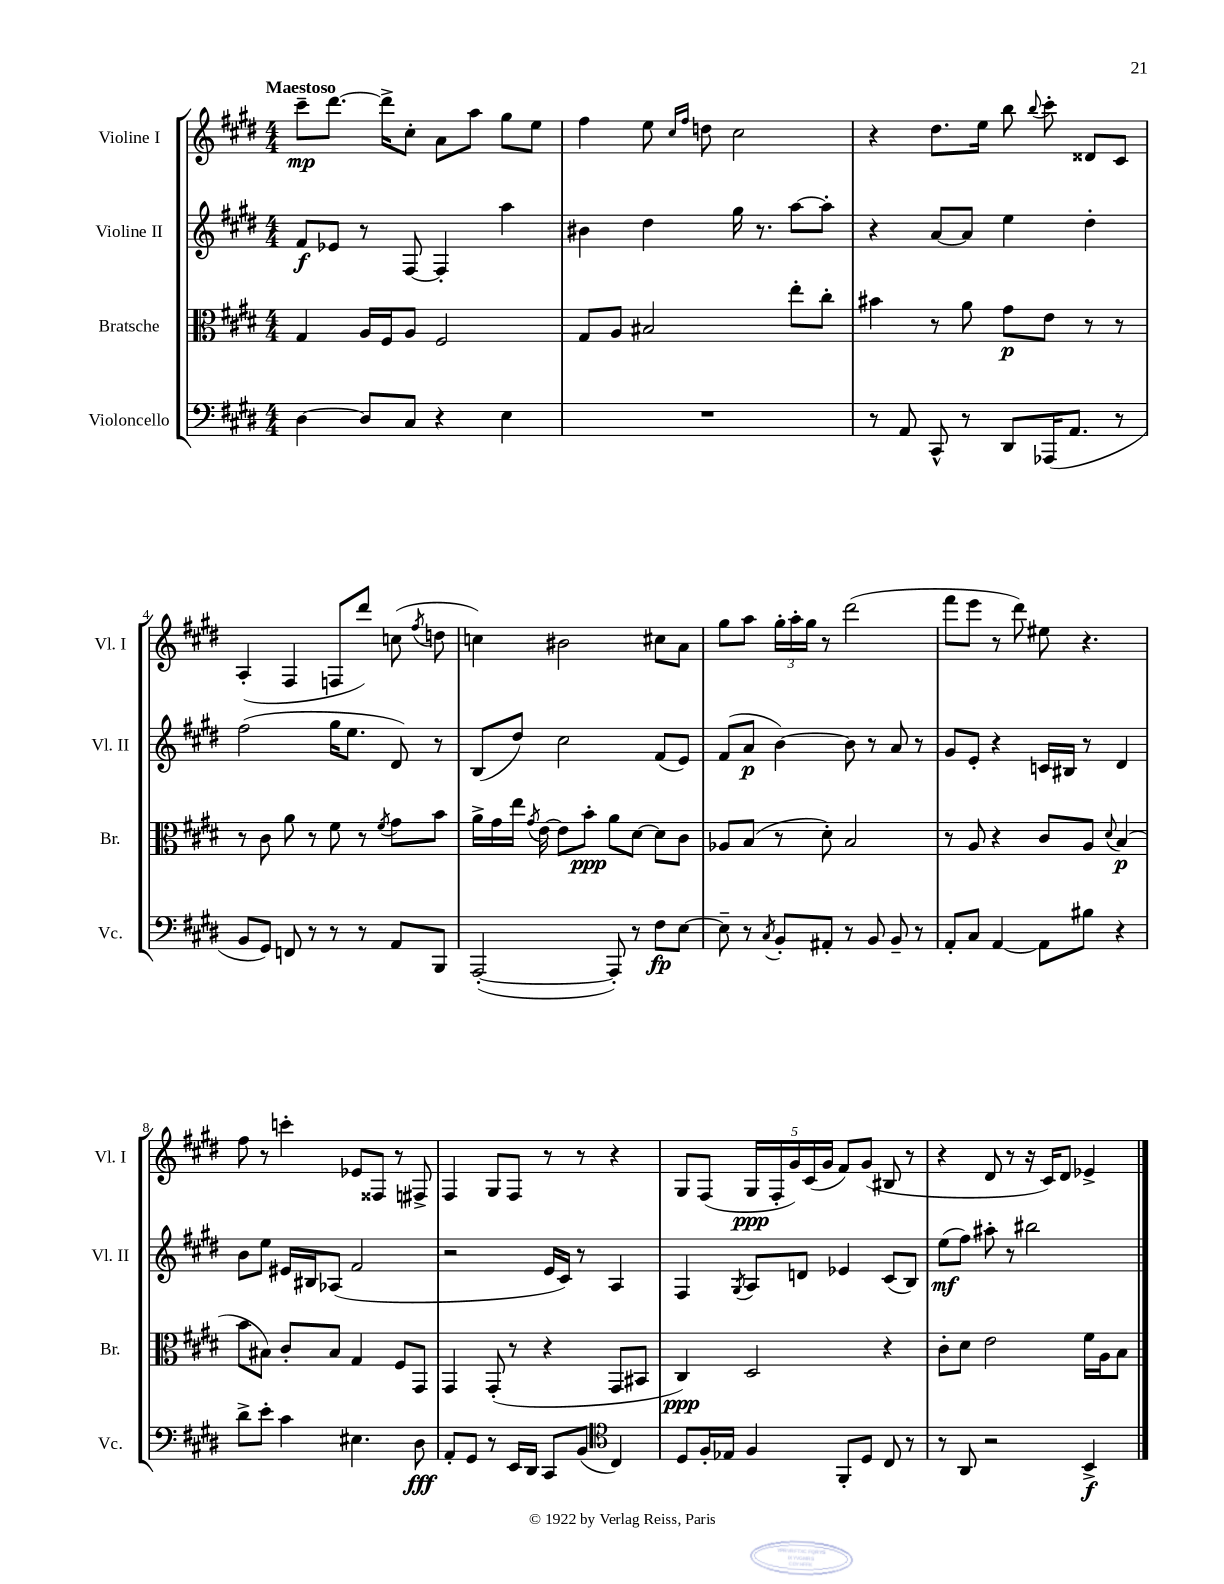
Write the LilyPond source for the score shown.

<<
\new StaffGroup <<
\new Staff = "s0" \with { instrumentName = "Violine I" shortInstrumentName = "Vl. I" } {
    \clef treble \key e \major \numericTimeSignature \time 4/4 \tempo "Maestoso"
    \autoBeamOff cis'''8[--\mp dis'''8.]~ dis'''16[-> cis''8]-. a'8[ a''8] gis''8[ e''8] |
    fis''4 e''8 \grace { cis''16[ fis''16] } d''8 cis''2 |
    r4 dis''8.[ e''16] b''8 \appoggiatura { b''8 } cis'''8-. disis'8[ cis'8] |
    a4-.( fis4 f8[ dis'''8]) c''8( \acciaccatura { fis''8 } d''8 |
    c''4) bis'2 cis''8[ a'8] |
    gis''8[ a''8] \tuplet 3/2 { gis''16[-. a''16-. gis''16] } r8 dis'''2( |
    fis'''8[ e'''8] r8 dis'''8) eis''8 r4. |
    fis''8 r8 c'''4-. ees'8[ fisis8] r8 fis8-> |
    fis4 gis8[ fis8] r8 r8 r4 |
    gis8[ fis8]( \tuplet 5/4 { gis16[\ppp fis16-. gis'16) cis'16( gis'16] } fis'8[) gis'8]( bis8 r8 |
    r4 dis'8 r8 r16 cis'16[) dis'8] ees'4-> \bar "|." |
}
\new Staff = "s1" \with { instrumentName = "Violine II" shortInstrumentName = "Vl. II" } {
    \clef treble \key e \major \numericTimeSignature \time 4/4
    \autoBeamOff fis'8[\f ees'8] r8 fis8~ fis4-. a''4 |
    bis'4 dis''4 gis''16 r8. a''8[~ a''8]-. |
    r4 a'8[~ a'8] e''4 dis''4-. |
    fis''2( gis''16[ e''8.] dis'8) r8 |
    b8[( dis''8]) cis''2 fis'8[( e'8]) |
    fis'8[( a'8]\p b'4~) b'8 r8 a'8 r8 |
    gis'8[ e'8]-. r4 c'16[ bis16] r8 dis'4 |
    b'8[ e''8] eis'16[ bis16 aes8]( fis'2 |
    r2 e'16[ cis'16]) r8 a4 |
    fis4 \acciaccatura { gis8 } a8[ d'8] ees'4 cis'8[( b8]) |
    e''8[\mf( fis''8]) ais''8-. r8 bis''2 \bar "|." |
}
\new Staff = "s2" \with { instrumentName = "Bratsche" shortInstrumentName = "Br." } {
    \clef alto \key e \major \numericTimeSignature \time 4/4
    \autoBeamOff gis4 a16[ fis16 a8] fis2 |
    gis8[ a8] bis2 e''8[-. cis''8]-. |
    bis'4 r8 a'8 gis'8[\p e'8] r8 r8 |
    r8 cis'8 a'8 r8 fis'8 r8 \acciaccatura { fis'8 } gis'8[ b'8] |
    a'16[-> gis'16 e''16] \acciaccatura { gis'8 } e'16~ e'8[ b'8]-.\ppp a'8[ dis'8]~ dis'8[ cis'8] |
    aes8[ b8]( r8 dis'8-.) b2 |
    r8 a8 r4 cis'8[ a8] \appoggiatura { dis'8 } b4\p( |
    b'8[ bis8]) cis'8[-. bis8] gis4 fis8[ gis,8] |
    gis,4 gis,8-.( r8 r4 gis,8[ bis,8] |
    cis4\ppp) dis2 r4 |
    cis'8[-. dis'8] e'2 fis'16[ a16 b8] \bar "|." |
}
\new Staff = "s3" \with { instrumentName = "Violoncello" shortInstrumentName = "Vc." } {
    \clef bass \key e \major \numericTimeSignature \time 4/4
    \autoBeamOff dis4~ dis8[ cis8] r4 e4 |
    R1 |
    r8 a,8 cis,8-^ r8 dis,8[ aes,,16( a,8.] r8 |
    b,8[ gis,8]) f,8 r8 r8 r8 a,8[ b,,8] |
    a,,2~-.( a,,8-.) r8 fis8[\fp e8]~ |
    e8-- r8 \acciaccatura { cis8 } b,8[-. ais,8]-. r8 b,8 b,8-- r8 |
    a,8[-. cis8] a,4~ a,8[ bis8] r4 |
    dis'8[-> e'8]-. cis'4 eis4. dis8\fff |
    a,8[-. gis,8] r8 e,16[ dis,16] cis,8[ b,8]( \clef tenor cis4) |
    dis8[ fis16-. ees16] fis4 fis,8[-. dis8] cis8 r8 |
    r8 a,8 r2 b,4->\f \bar "|." |
}
>>
>>
